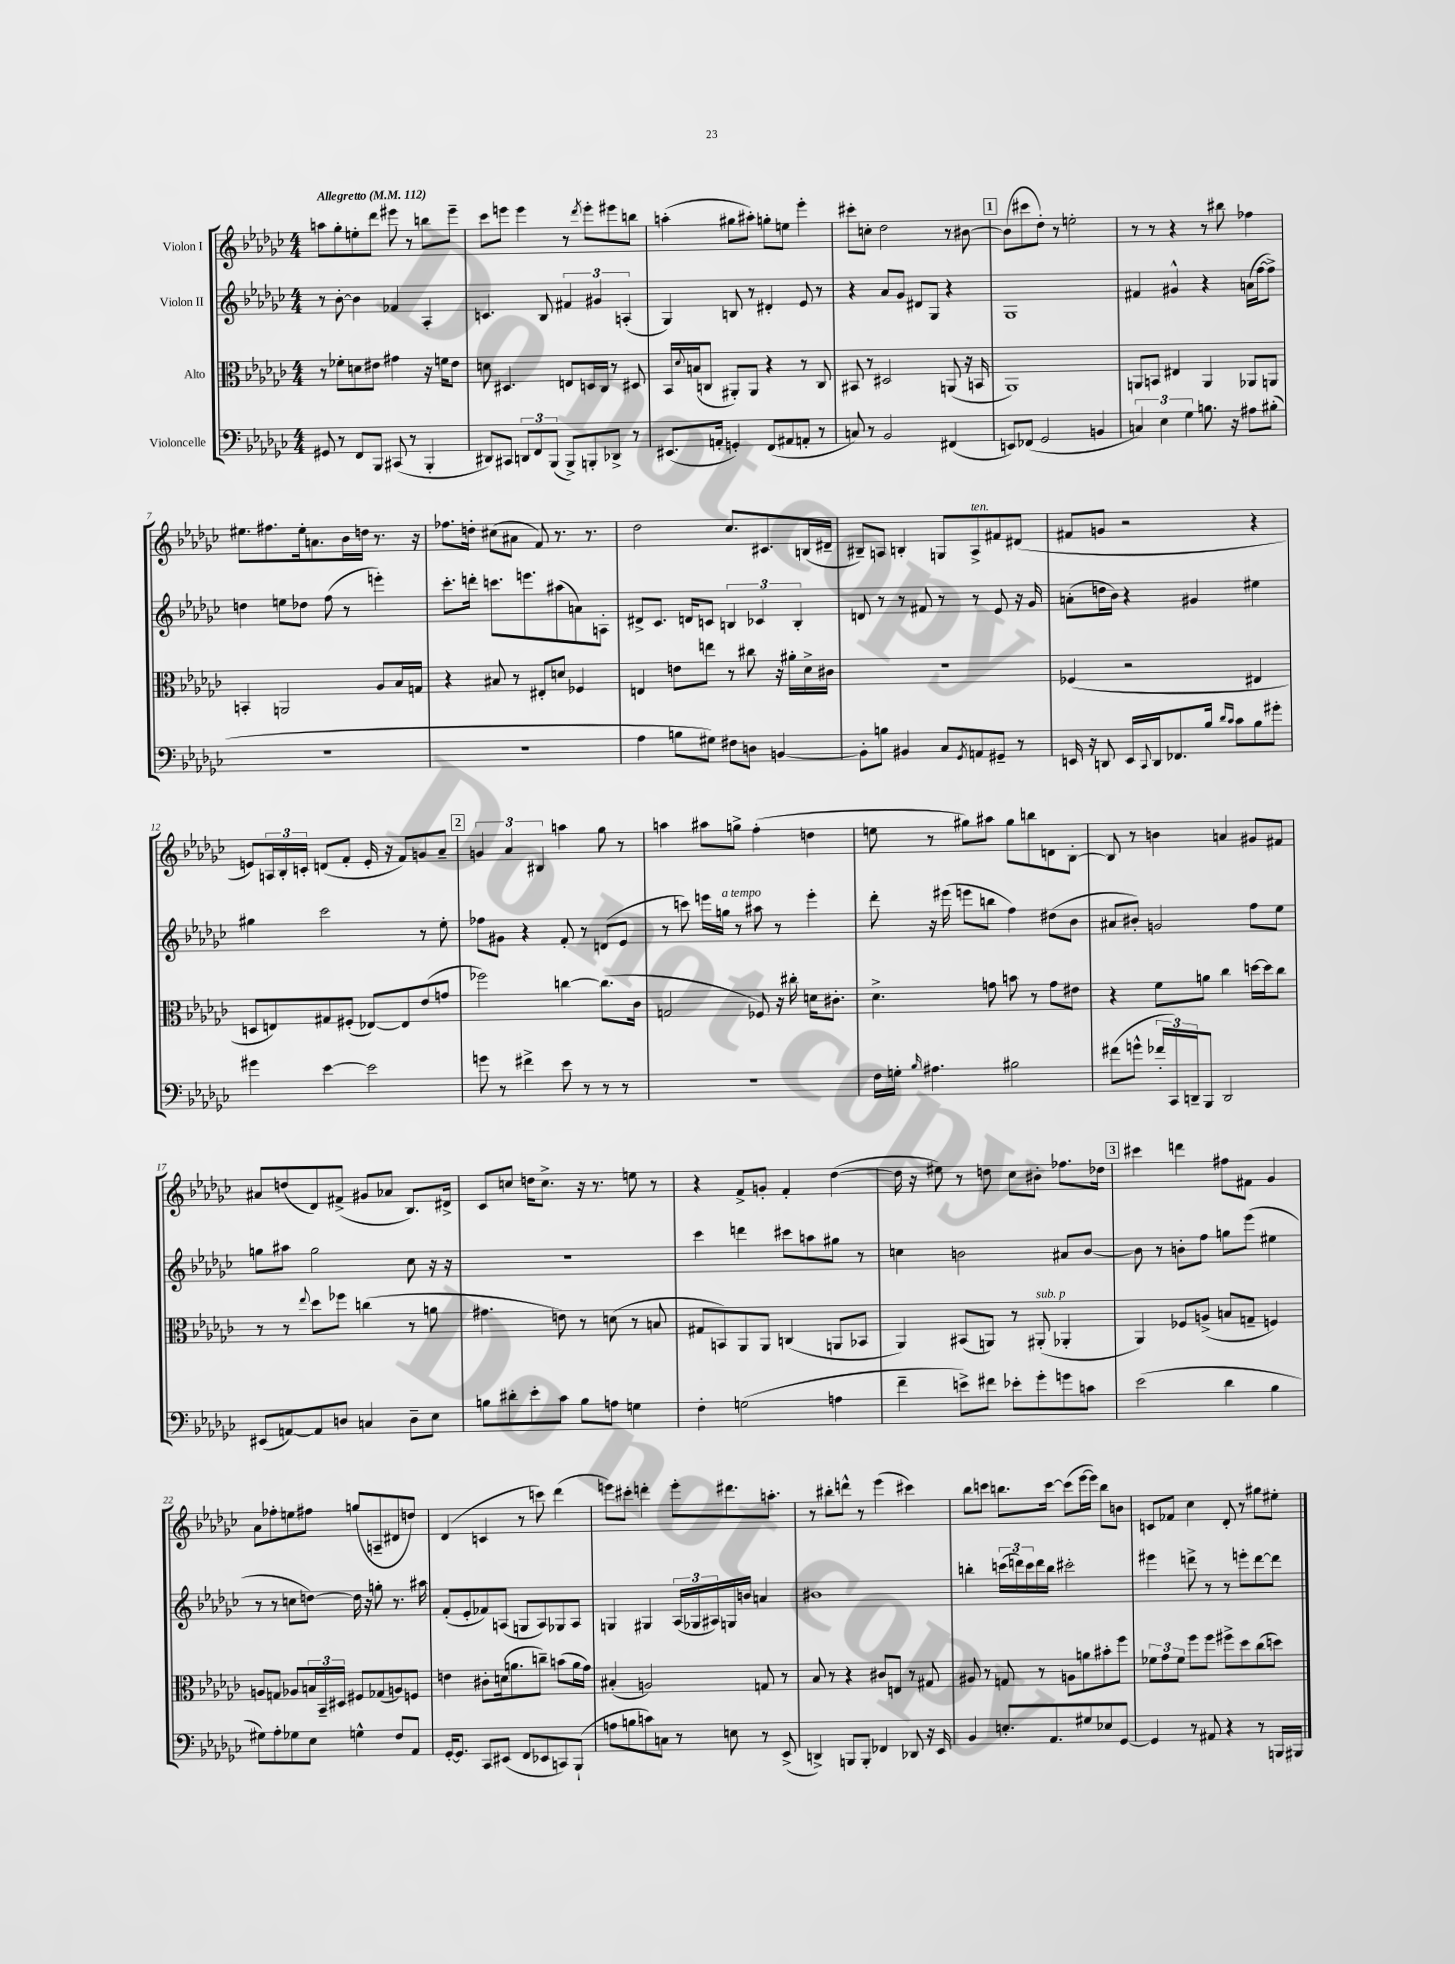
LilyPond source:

<<
\new StaffGroup <<
\new Staff = "s0" \with { instrumentName = "Violon I" } {
    \clef treble \key ges \major \numericTimeSignature \time 4/4 \tempo "Allegretto" 4 = 112
    a''8 ges''8-. e''8-. des'''8 eis'''8 r8 b''8 eis'''8-- |
    ces'''8 e'''8 e'''4 r8 \acciaccatura { des'''8 } e'''8-. eis'''8 b''8 |
    a''4-.( gis''8 ais''8-.) g''8-. e''8 ees'''4-. |
    cis'''8-. c''8-. des''2 r8 bis'8~ |
    \mark \markup { \box "1" } bis'8( cis'''8 des''8-.) r8 e''2-. |
    r8 r8 r4 r8 bis''8 fes''4 |
    eis''8. fis''8. eis''16-. a'8. bes'16 d''16 r8. r16 |
    fes''8. d''16-. cis''8( ais'8 f'8) r8. r8. |
    des''2 ces''8. cis'8. b16( dis'16-- |
    bis8--) a8 b4-. g8 a8->^\markup { \italic "ten." } fis'8 dis'8( |
    fis'8 g'8 r2 r4 |
    e'8) \tuplet 3/2 { a16 bes16-. c'16-. } d'8( f'8-. e'16-. r16 f'8) g'8 aes'8-- |
    \mark \markup { \box "2" } \tuplet 3/2 { g'4 aes'4 bis4 } a''4 ges''8 r8 |
    a''4 ais''8 g''8-> f''4-.( d''4 |
    e''8 r8 gis''8) ais''8 gis''8 b''8 d'8 bes8~-. |
    bes8 r8 b'4 a'4 gis'8 fis'8 |
    ais'8 d''8( des'8) fis'8->( gis'8 aes'8 bes8.) dis'16-> |
    ces'8 c''8 d''16 c''8.-> r16 r8. e''8 r8 |
    r4 f'8-> g'8-. f'4-. des''4~( |
    des''16 r16 eis''8) r8 d''8 ces''8 bis'8-. fes''8. des''16 |
    \mark \markup { \box "3" } cis'''4 d'''4 fis''8 fis'8 ges'4 |
    aes'8 fes''8-. e''8 fis''8 g''8( a8-- dis'8 d''8) |
    des'4( c'4 r8 c'''8) des'''4( |
    e'''8) cis'''8-. d'''4-. e'''8-. dis'''8. a''8.-. |
    r8 bis''8-. d'''8-^ r8 ees'''4( cis'''4) |
    bes''8 c'''8 b''8. c'''16~ c'''8( ees'''16~ ees'''16) b''8 b'8 |
    c'8 fes'8 ces''4 des'8-. r8 gis''8 eis''8-. \bar "|." |
}
\new Staff = "s1" \with { instrumentName = "Violon II" } {
    \clef treble \key ges \major \numericTimeSignature \time 4/4
    r8 bes'8~-. bes'4 fes'4 aes4-. |
    c'4. bes8 \tuplet 3/2 { fis'4 gis'4 a4-.( } |
    ges4) b8 r8 dis'4-. ees'8 r8 |
    r4 aes'8 ges'8 dis'8 ges8 r4 |
    \mark \markup { \box "1" } ges1 |
    fis'4 gis'4-^ r4 a'16( f''16~ f''8->) |
    d''4 e''8 des''8 f''8( r8 e'''4-.) |
    ces'''8.-. d'''16-. c'''8. e'''8. ais''8( a'8) a8-. |
    dis'8-> ces'8. d'16 c'8 \tuplet 3/2 { b4 ces'4 b4-. } |
    d'8 r8 r8 fis'8 r8 r8 ees'8 r16 ges'16 |
    a'8-.( d''16 bes'16) r4 gis'4 eis''4 |
    gis''4 ces'''2 r8 ees''8-. |
    \mark \markup { \box "2" } fes''8 gis'8 r4 f'8-. r8 d'8( ees'8 |
    r8 c'''8) e'''16 g''16^\markup { \italic "a tempo" } r8 ais''8 r8 e'''4-. |
    des'''8-. r16 eis'''16( e'''8 b''8 f''4) dis''8( bes'8 |
    ais'8 bis'8-.) g'2 f''8 ees''8 |
    g''8 ais''8 g''2 ces''8 r16 r16 |
    R1 |
    ces'''4 d'''4 cis'''8 a''8 gis''8 r8 |
    c''4 b'2 ais'8 b'8~ |
    \mark \markup { \box "3" } b'8 r8 b'8-. f''8 g''8 ees'''8( eis''4 |
    r8 r8 c''8 d''8~) d''16 r16 g''8-. r8. ais''16 |
    f'8-.( ees'8-. fes'8) a8( g8 a8) ges8 a8 |
    g4 gis4 \tuplet 3/2 { aes16( ges16 ais16) } g16 b'16 a'4 |
    bis'1 |
    b''4-. \tuplet 3/2 { c'''16( d'''16) c'''16 } d'''16 b''16 cis'''2-. |
    eis'''4 d'''8-> r8 r8 e'''8-. d'''8~ d'''8 \bar "|." |
}
\new Staff = "s2" \with { instrumentName = "Alto" } {
    \clef alto \key ges \major \numericTimeSignature \time 4/4
    r8 fes'8-. d'8 eis'8 gis'4 r16 f'16 eis'8 |
    d'8 dis4. e8 d16 ces16 r8 dis8 |
    bes,16 \appoggiatura { des'8 } b16( c8 ais,8-.) ais,8 r4 r8 c8 |
    bis,8 r8 dis2 a,8( r16 b,16 |
    \mark \markup { \box "1" } aes,1) |
    a,8 b,8 eis4 a,4 aes,8 a,8 |
    b,4-. a,2 aes8 bes16 g16 |
    r4 bis8 r8 eis8-. d'8 fes4 |
    e4 e'8 e''8 r8 cis''8 r16 ais'16-. des'16-> cis'16 |
    r1 |
    fes4( r2 eis4 |
    d8 e8) gis8 fis8-.( ees8~) ees8 ees'8( g'8 |
    \mark \markup { \box "2" } fes''2) c''4~ c''8.( ces'16 |
    g2 fes8) r16 cis''16-. d'16 cis'8.-. |
    des'4.-> g'8 b'8 r8 g'8 eis'8 |
    r4 f'8 a'8 ces''4 d''16~ d''16 ces''8 |
    r8 r8 \appoggiatura { ees''8 } des''8 fes''8 c''4( r8 a'8 |
    gis'4. e'8) r8 d'8( r8 b8 |
    gis8 b,8) aes,8 aes,8 c4( a,8 bes,8 |
    aes,4) bis,8( a,8) r8 ais,8-.^\markup { \italic "sub. p" }( aes,4-. |
    \mark \markup { \box "3" } aes,4) fes8 a8->( b8 g8-- f4) |
    a8 g8 aes8 \tuplet 3/2 { b16 bes,16-- dis16 } fis8 ges8( a8) f8 |
    e'4 cis'8-. d'16( a'8. c''8--) b'8( a'16 ges'16) |
    bis4-.( a2) g8 r8 |
    bes8 r8 r4 cis'8 e8 r8 gis8 |
    ais8 r8 g8 r8 a8 a'8 bis'8-. f''8 |
    \tuplet 3/2 { fes'8 ges'8 fes'8 } f''8 f''8 fis''8-> des''8 ces''8( d''8) \bar "|." |
}
\new Staff = "s3" \with { instrumentName = "Violoncelle" } {
    \clef bass \key ges \major \numericTimeSignature \time 4/4
    gis,8 r8 f,8 bes,,8 cis,8( r8 bes,,4-. |
    dis,8) cis,8 \tuplet 3/2 { d,8 f,8 bes,,8( } bes,,8->) b,,8-. des,8-> r8 |
    eis,8.( a,16-. g,4-.) f,8( ais,8 a,8-. r8 |
    c8) r8 bes,2 fis,4( |
    \mark \markup { \box "1" } e,8) fes,8( ges,2 b,4 |
    \tuplet 3/2 { c4) ees4 ges4 } b8. r16 ais8 bis8-.( |
    r1 |
    R1 |
    aes4 b8 gis8) fis8 d8 b,4~ |
    b,8-. b8 bis,4 ces8 \acciaccatura { ges,8 } a,8 gis,8-- r8 |
    e,16 r16 d,8 e,16 \appoggiatura { ces,8 } d,16 fes,8. bes16 \grace { des'16 ces'16 } ces'8 bes8 gis'8-. |
    gis'4 ees'4~ ees'2 |
    \mark \markup { \box "2" } g'8 r8 fis'4-> ees'8 r8 r8 r8 |
    r1 |
    f16 g16-. \grace { bes16 } ais4. bis2 |
    fis'8( g'8-^ \tuplet 3/2 { fes'16-. ces,16) d,16-- } bes,,8 d,2 |
    eis,8( a,8~) a,8 d8 c4 d8-- ees8 |
    b8 dis'8-. ees'8-. ces'8 b8 a8 g4 |
    f4-. g2( a4 |
    f'4-- e'8->) fis'8 ees'8-. ges'8-. g'8 c'8 |
    \mark \markup { \box "3" } ees'2( des'4 bes4 |
    gis8) aes8-. ges8 ees8 g4-^ f8 aes,8 |
    ges,16~-. ges,8. ces,8 eis,8( f,8 ees,8 c,8) bes,,8-!( |
    a8 b8 c'8) c8 r8 e8 r8 ees,8->( |
    d,4->) b,,8 b,,8-. fes,4 des,8 r16 ees,16 |
    bes,4 e8.-. aes,8. gis8 ees8 ges,8~ |
    ges,4 r8 ais,8 r4 r8 b,,16 bis,,16 \bar "|." |
}
>>
>>
